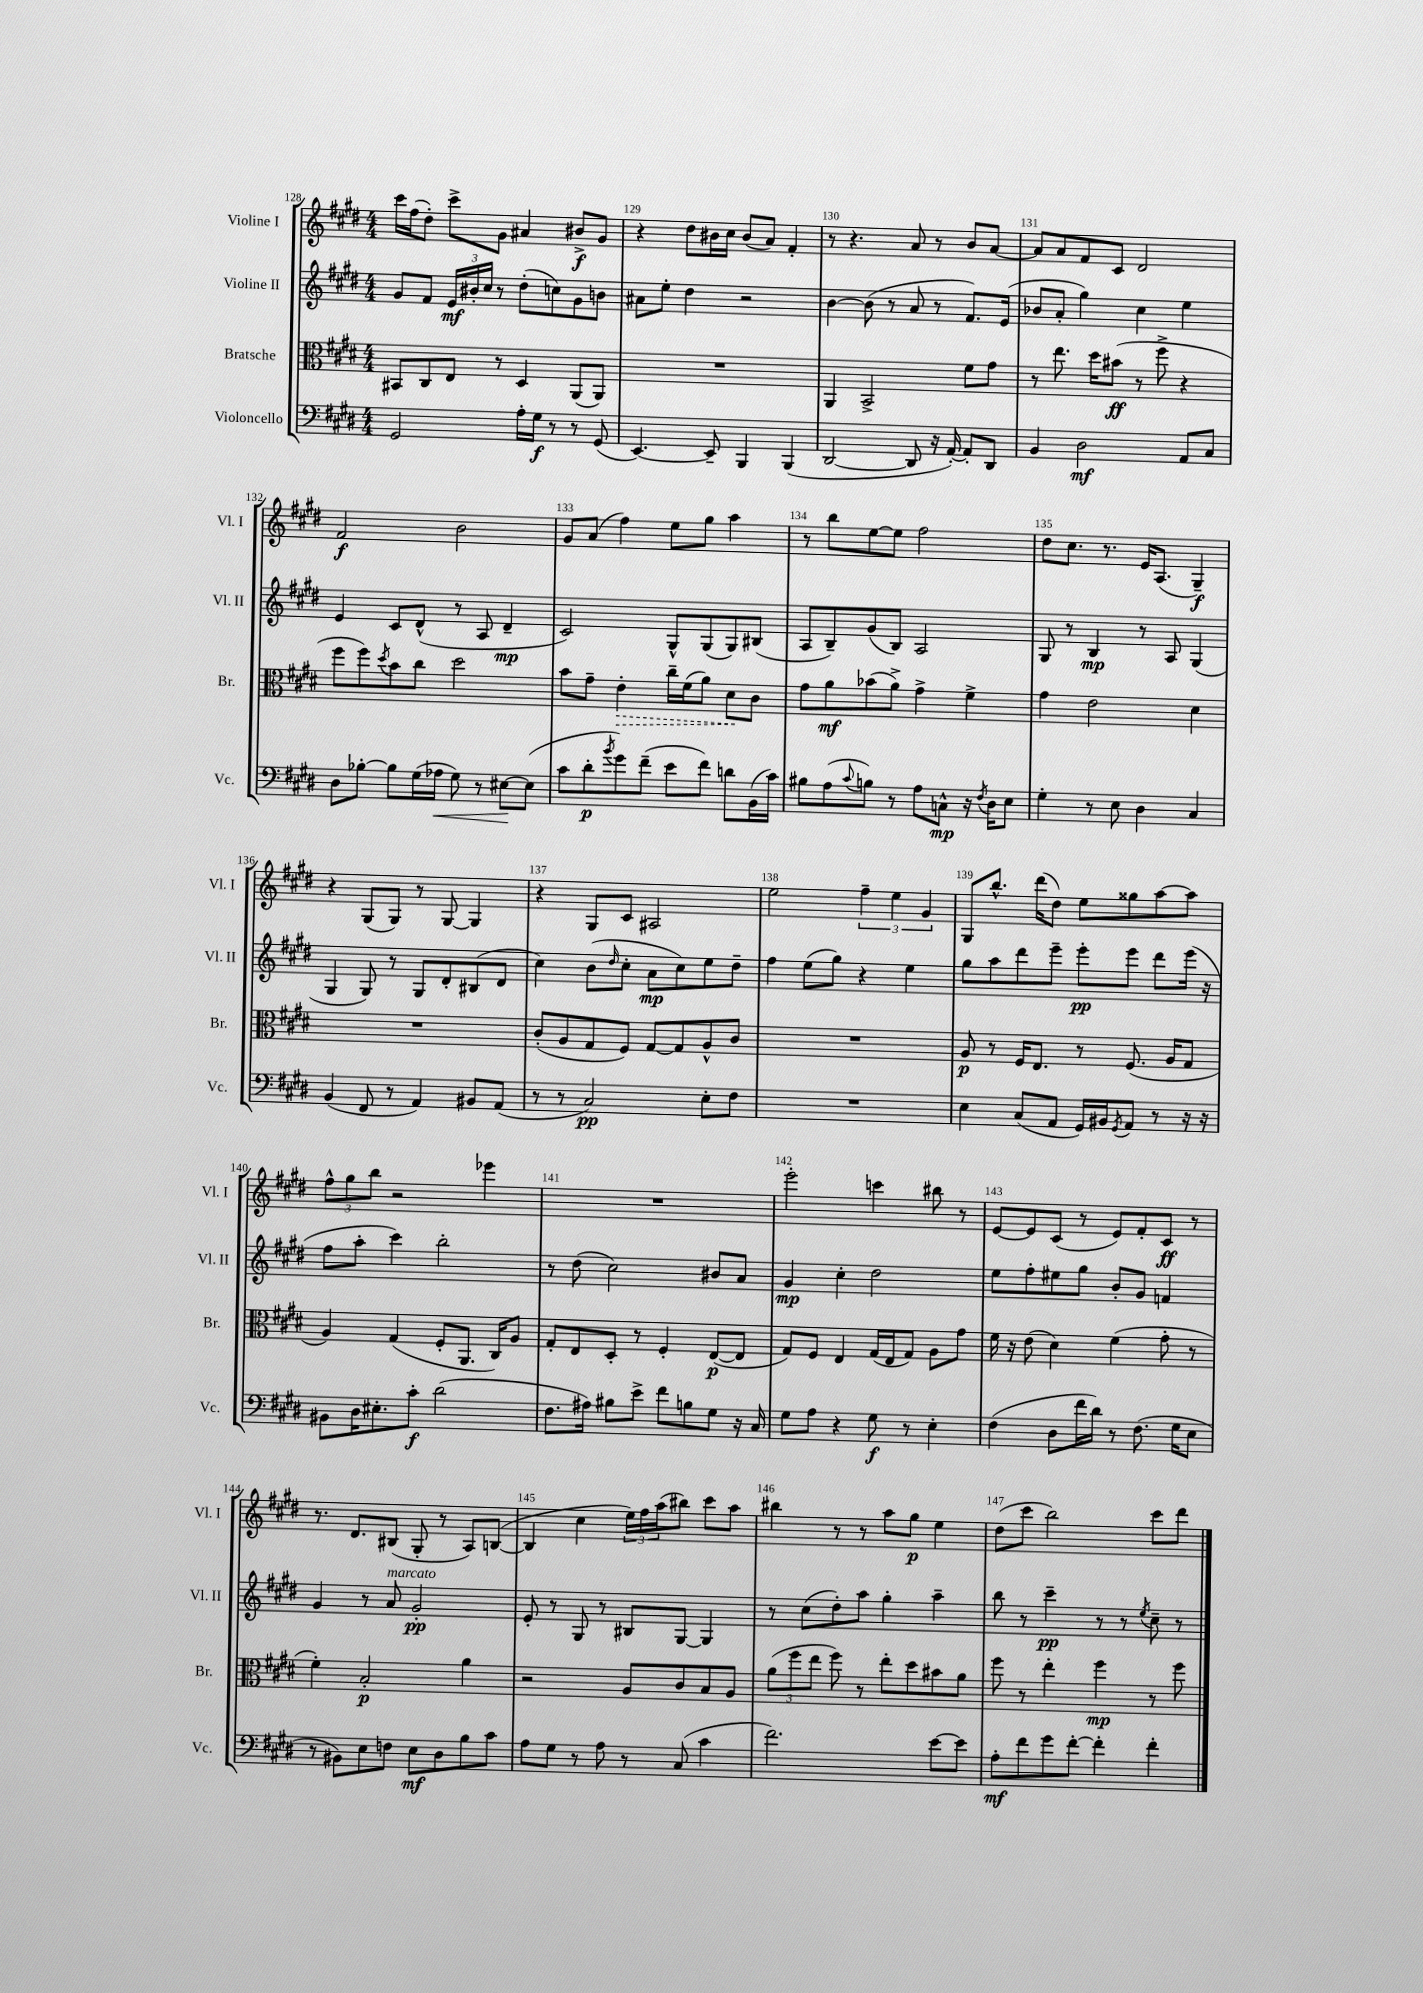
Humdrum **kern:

**kern	**dynam	**kern	**dynam	**kern	**dynam	**kern	**dynam
*part4	*part4	*part3	*part3	*part2	*part2	*part1	*part1
*staff4	*staff4	*staff3	*staff3	*staff2	*staff2	*staff1	*staff1
*I"Violoncello	*	*I"Bratsche	*	*I"Violine II	*	*I"Violine I	*
*I'Vc.	*	*I'Br.	*	*I'Vl. II	*	*I'Vl. I	*
*clefF4	*	*clefC3	*	*clefG2	*	*clefG2	*
*k[f#c#g#d#]	*	*k[f#c#g#d#]	*	*k[f#c#g#d#]	*	*k[f#c#g#d#]	*
*M4/4	*	*M4/4	*	*M4/4	*	*M4/4	*
=128	=128	=128	=128	=128	=128	=128	=128
2GG#/	.	8BB#X/L	.	8g#/L	.	16ccc#\LL	.
.	.	.	.	.	.	(16ff#\J	.
.	.	8C#/	.	8f#/J	.	8dd#'\J)	.
.	.	8E/J	.	24e/LL	mf	8ccc#^\L	.
.	.	.	.	24b#X'/	.	.	.
.	.	.	.	24cc#/JJ	.	.	.
.	.	8r	.	8r	.	8g#\J	.
16A'\LL	.	4D#/	.	(8dd#'\L	.	4a#X/	.
16G#\JJ	f	.	.	.	.	.	.
8r	.	.	.	8ccn\)	.	.	.
8r	.	(8AA/L	.	8g#\	.	8b#X^/L	f
(8GG#/	.	8AA/J)	.	8bn\J	.	8g#/J	.
=129	=129	=129	=129	=129	=129	=129	=129
[4.EE/)	.	1r	.	8a#X\L	.	4r	.
.	.	.	.	8ee'\J	.	.	.
.	.	.	.	4dd#\	.	8dd#\L	.
8EE~/]	.	.	.	.	.	16b#X\L	.
.	.	.	.	.	.	16cc#\JJ	.
4BBB/	.	.	.	2r	.	(8b#/L	.
.	.	.	.	.	.	8a/J)	.
(4BBB/	.	.	.	.	.	4f#'/	.
=130	=130	=130	=130	=130	=130	=130	=130
[2DD#/	.	4AA/	.	[4b\	.	8r	.
.	.	.	.	.	.	4.r	.
.	.	2BB^/	.	(8b\]	.	.	.
.	.	.	.	8r	.	.	.
8DD#/]	.	.	.	8a/	.	8a/	.
16r	.	.	.	8r	.	8r	.
[16AA'/)	.	.	.	.	.	.	.
8AA'/L]	.	8f#\L	.	8.f#/L)	.	8b/L	.
8DD#/J	.	8g#\J	.	.	.	[8a/J	.
.	.	.	.	(16e/Jk	.	.	.
=131	=131	=131	=131	=131	=131	=131	=131
4BB/	.	8r	.	8b-X/L	.	8a/L]	.
.	.	8.ee\	.	8a'/J	.	8a/	.
2D#\	mf	.	.	4gg#\)	.	8f#/	.
.	.	16dd#\KL	.	.	.	.	.
.	.	(8b#X\J	ff	.	.	8c#/J	.
.	.	8r	.	4cc#\	.	2d#/	.
.	.	8ff#^\	.	.	.	.	.
8AA/L	.	4r	.	4ee\	.	.	.
8C#/J	.	.	.	.	.	.	.
!!LO:LB:g=z
=132	=132	=132	=132	=132	=132	=132	=132
8D#\L	.	8ff#\L	.	4e/	.	2f#/	f
[8B-X'\J	.	8ff#\)	.	.	.	.	.
.	.	8qdd#/	.	.	.	.	.
8B-\L]	.	8b\	.	8c#/L	.	.	.
(16G#\L	.	8cc#\J	.	(8d#^^/J	.	.	.
!	!LO:HP:b	!	!	!	!	!	!
16A-X\JJ	<	.	.	.	.	.	.
8G#\)	.	2dd#\	.	8r	.	2b\	.
8r	.	.	.	8A/	.	.	.
[8E#X\L	.	.	.	4d#~/	mp	.	.
(8E#\J]	[	.	.	.	.	.	.
=133	=133	=133	=133	=133	=133	=133	=133
8c#\L	.	8b\L	.	2c#/)	.	8g#/L	.
8d#'\	p	8g#~\J	.	.	.	(8a/J	.
8qb/	.	.	.	.	.	.	.
!	!	!	!LO:HP:b	!	!	!	!
8g#\)	.	4e'\	>	.	.	4ff#\)	.
(8f#~\J	.	.	.	.	.	.	.
8e\L	.	16cc#~\LL	.	8G#^^/L	.	8ee\L	.
.	.	(16f#\J	.	.	.	.	.
8f#\J)	.	8a\J)	.	(8G#/	.	8gg#\J	.
8dn\L	.	8d#\L	.	8G#/)	.	4aa\	.
(16BB\L	.	8c#\J	]	(8B#X/J	.	.	.
16c#\JJ)	.	.	.	.	.	.	.
=134	=134	=134	=134	=134	=134	=134	=134
8B#X\L	.	8g#\L	.	8A/L	.	8r	.
(8A\	.	8a\	mf	8B~/)	.	8bb\L	.
8qqc#/	.	.	.	.	.	.	.
8Bn\J)	.	(8b-X\	.	(8g#/	.	[8ee\	.
8r	.	8a^\J)	.	8B/J)	.	8ee\J]	.
8A\L	.	4g#^\	.	2A/	.	2ff#\	.
8Cn^^\J	mp	.	.	.	.	.	.
16r	.	4f#^\	.	.	.	.	.
8qF#/	.	.	.	.	.	.	.
16D#\KL	.	.	.	.	.	.	.
8E\J	.	.	.	.	.	.	.
=135	=135	=135	=135	=135	=135	=135	=135
4G#'\	.	4g#\	.	8G#/	.	8dd#\L	.
.	.	.	.	8r	.	8.cc#\J	.
8r	.	2e\	.	4B/	mp	.	.
.	.	.	.	.	.	8.r	.
8E\	.	.	.	.	.	.	.
4D#\	.	.	.	8r	.	16e/KL	.
.	.	.	.	.	.	(8.A/J	.
.	.	.	.	8A/	.	.	.
4C#/	.	4d#\	.	(4G#/	.	4G#~/)	f
!!LO:LB:g=z
=136	=136	=136	=136	=136	=136	=136	=136
(4BB/	.	1r	.	4G#/	.	4r	.
8FF#/	.	.	.	8G#/)	.	(8G#/L	.
8r	.	.	.	8r	.	8G#/J)	.
4AA/)	.	.	.	8G#/L	.	8r	.
.	.	.	.	8d#'/	.	[8G#/	.
8BB#X/L	.	.	.	(8B#X/	.	4G#/]	.
(8AA/J	.	.	.	8d#/J	.	.	.
=137	=137	=137	=137	=137	=137	=137	=137
8r	.	(8c#'/L	.	4cc#\)	.	4r	.
8r	.	8A/	.	.	.	.	.
2C#/)	pp	8G#/	.	(8b\L	.	8G#/L	.
.	.	.	.	16qqdd#/	.	.	.
.	.	8F#/J)	.	8cc#'\J	.	8c#/J	.
.	.	[8G#/L	.	8a\L	mp	2A#X/	.
.	.	8G#/]	.	8cc#\)	.	.	.
8E'\L	.	8A^^/	.	8ee\	.	.	.
8F#\J	.	8c#/J	.	8dd#~\J	.	.	.
=138	=138	=138	=138	=138	=138	=138	=138
1r	.	1r	.	4ff#\	.	2ee\	.
.	.	.	.	(8ee\L	.	.	.
.	.	.	.	8gg#\J)	.	.	.
.	.	.	.	4r	.	6ff#~\	.
.	.	.	.	.	.	6ee\	.
.	.	.	.	4ee\	.	.	.
.	.	.	.	.	.	6g#/	.
=139	=139	=139	=139	=139	=139	=139	=139
4E\	.	8A/	p	8gg#\L	.	8G#/L	.
.	.	8r	.	8aa\	.	8.bb^^/J	.
(8C#/L	.	16F#/KL	.	8ddd#\	.	.	.
.	.	8.E/J	.	.	.	(16ddd#\KL	.
8AA/J	.	.	.	8eee~\J	.	8dd#\J)	.
16GG#/LL)	.	8r	.	8eee'\L	pp	8ee\L	.
16BB#X/J	.	.	.	.	.	.	.
8qGG#/	.	.	.	.	.	.	.
8AA/J	.	(8.F#/	.	8eee\J	.	8gg##X\	.
8r	.	.	.	8ddd#\L	.	[8aa\	.
.	.	16A/KL	.	.	.	.	.
16r	.	8G#/J	.	(16eee\Jk	.	8aa\J]	.
16r	.	.	.	16r	.	.	.
!!LO:LB:g=z
=140	=140	=140	=140	=140	=140	=140	=140
8BB#X\L	.	4A/)	.	8ff#\L	.	12ff#^^\L	.
.	.	.	.	.	.	12gg#\	.
16D#\K	.	.	.	8aa'\J	.	.	.
.	.	.	.	.	.	12bb\J	.
8.E#X'\	.	.	.	.	.	.	.
.	.	(4G#/	.	4ccc#\)	.	2r	.
8c#'\J	f	.	.	.	.	.	.
(2d#\	.	8F#'/L	.	2bb'\	.	.	.
.	.	8.AA/J	.	.	.	.	.
.	.	.	.	.	.	4eee-X\	.
.	.	16C#/KL)	.	.	.	.	.
.	.	8A/J	.	.	.	.	.
=141	=141	=141	=141	=141	=141	=141	=141
8.F#\L	.	8G#'/L	.	8r	.	1r	.
.	.	8E/	.	(8dd#\	.	.	.
16A#X\Jk)	.	.	.	.	.	.	.
8B#X\L	.	8D#'/J	.	2cc#\)	.	.	.
8e^\J	.	8r	.	.	.	.	.
8f#\L	.	4F#'/	.	.	.	.	.
8Bn\	.	.	.	.	.	.	.
8G#\J	.	([8E/L	p	8b#X/L	.	.	.
16r	.	8E/J]	.	8a/J	.	.	.
16C#/	.	.	.	.	.	.	.
=142	=142	=142	=142	=142	=142	=142	=142
8G#\L	.	8G#/L)	.	4g#/	mp	2eee'\	.
8A\J	.	8F#/J	.	.	.	.	.
4r	.	4E/	.	4cc#'\	.	.	.
8G#\	f	(16G#/LL	.	2dd#\	.	4cccn\	.
.	.	16E/J	.	.	.	.	.
8r	.	8G#/J)	.	.	.	.	.
4E'\	.	8A\L	.	.	.	8bb#X\	.
.	.	8g#\J	.	.	.	8r	.
=143	=143	=143	=143	=143	=143	=143	=143
(4F#\	.	16f#\	.	8ee\L	.	[8e/L	.
.	.	16r	.	.	.	.	.
.	.	(8e\	.	8ff#'\	.	8e/]	.
8D#\L	.	4d#\)	.	8ee#X\	.	(8c#/J	.
16f#\L	.	.	.	8gg#\J	.	8r	.
16d#\JJ)	.	.	.	.	.	.	.
8r	.	(4f#\	.	8b'/L	.	8e/L)	.
(8.F#\	.	.	.	8g#/J	.	8f#'/	.
.	.	8g#'\	.	4fn/	.	8c#/J	ff
16G#\KL	.	.	.	.	.	.	.
8E\J	.	8r	.	.	.	8r	.
!!LO:LB:g=z
=144	=144	=144	=144	=144	=144	=144	=144
8r	.	4f#'\)	.	4g#/	.	8.r	.
8BB#X\L)	.	.	.	.	.	.	.
.	.	.	.	.	.	8.d#/L	.
8E\	.	2B'/	p	8r	.	.	.
!	!	!	!	!LO:TX:a:i:t=marcato	!	!	!
8Fn\J	.	.	.	8a/	.	(8B#X/J	.
8E\L	mf	.	.	2g#'/	pp	8G#'/	.
8D#\	.	.	.	.	.	8r	.
8B\	.	4a\	.	.	.	8A/L)	.
8c#\J	.	.	.	.	.	([8Bn/J	.
=145	=145	=145	=145	=145	=145	=145	=145
8A\L	.	2r	.	8e'/	.	4B/]	.
8G#\J	.	.	.	8r	.	.	.
8r	.	.	.	8G#/	.	4cc#\	.
8A\	.	.	.	8r	.	.	.
8r	.	8A/L	.	8B#X/L	.	24ee\LL)	.
.	.	.	.	.	.	24ff#\	.
.	.	.	.	.	.	(24aa\J	.
(8C#/	.	8c#/	.	[8G#/J	.	8bb#X\J)	.
4c#\	.	8B/	.	4G#/]	.	8ccc#\L	.
.	.	8A/J	.	.	.	8aa\J	.
=146	=146	=146	=146	=146	=146	=146	=146
2.f#\)	.	(12a\L	.	8r	.	4bb#X\	.
.	.	12ff#\	.	.	.	.	.
.	.	.	.	(8cc#\L	.	.	.
.	.	12ee\J	.	.	.	.	.
.	.	8ff#\)	.	8dd#'\)	.	8r	.
.	.	8r	.	8aa\J	.	8r	.
.	.	8ee'\L	.	4gg#'\	.	8aa\L	.
.	.	8dd#\	.	.	.	8gg#\J	p
[8e\L	.	8b#X\	.	4aa~\	.	4ee\	.
8e\J]	.	8a\J	.	.	.	.	.
=147	=147	=147	=147	=147	=147	=147	=147
8A'\L	mf	8ff#\	.	8bb\	.	(8dd#\L	.
8f#\	.	8r	.	8r	.	8ccc#\J	.
8g#\	.	4ee'\	.	4ccc#~\	pp	2bb\)	.
[8f#'\J	.	.	.	.	.	.	.
4f#'\]	.	4ff#\	mp	8r	.	.	.
.	.	.	.	8r	.	.	.
.	.	.	.	8qee/	.	.	.
4f#'\	.	8r	.	8cc#~\	.	8ccc#\L	.
.	.	8ff#\	.	8r	.	8ddd#\J	.
==	==	==	==	==	==	==	==
*-	*-	*-	*-	*-	*-	*-	*-
